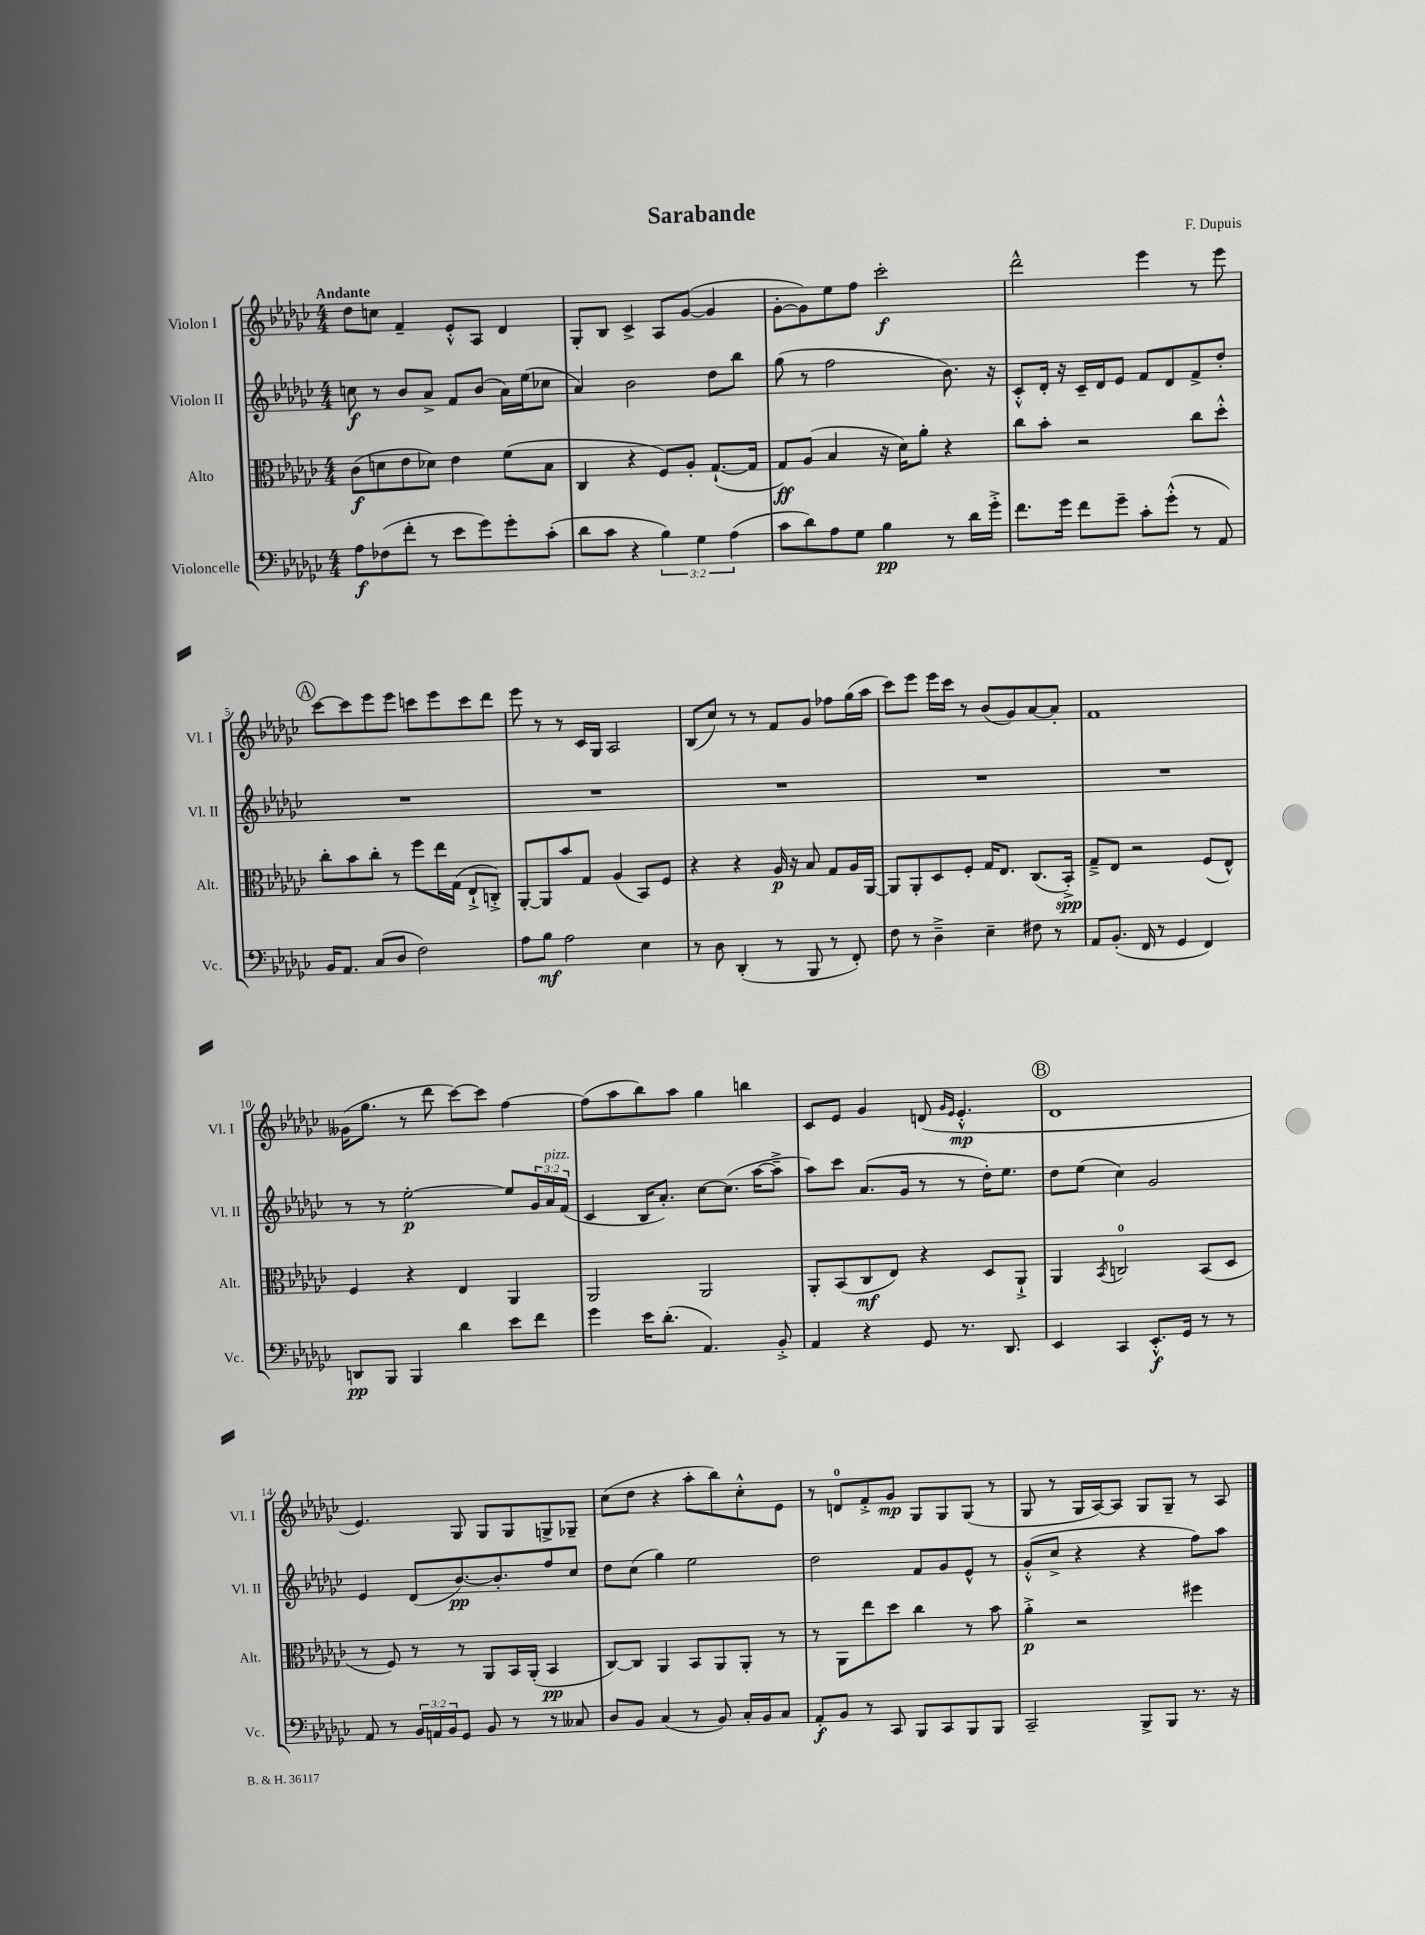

**kern	**kern	**kern	**kern
*staff4	*staff3	*staff2	*staff1
*clefF4	*clefC3	*clefG2	*clefG2
*k[b-e-a-d-g-c-]	*k[b-e-a-d-g-c-]	*k[b-e-a-d-g-c-]	*k[b-e-a-d-g-c-]
*M4/4	*M4/4	*M4/4	*M4/4
8A-	(8c-	8cc	8dd-
(8F-	8d	8r	8cc
8f'	8e-	8b-	4f~
8r	8d-)	8a-^	.
8e-	4e-	8f	8e-'^^
8g-)	.	(8b-	8A-
8g-'	(8f	16a-)	4d-
.	.	(16ee-	.
(8c-'	8B-	8cc-	.
=	=	=	=
8d-	4C-	4a-)	8G-'
8c-	.	.	8B-
4r	4r	2b-	4c-^
6B-)	8F)	.	8A-
.	8A-'	.	([8g-
6G-	.	.	.
.	([8.G-`	8dd-	4g-]
(6A-	.	.	.
.	.	8bb-	.
.	16G-]	.	.
=	=	=	=
8c-	8G-)	(8gg-	[8g-'
8d-)	(8A-	8r	8g-])
8A-	4B-	2ff	8ee-
8G-	.	.	8ff
4B-	16r	.	2ccc-'
.	16d-)	.	.
.	8a-'	.	.
8r	4r	8.b-)	.
16d-	.	.	.
16g-'^	.	16r	.
=	=	=	=
8.f	8cc-	8c-'^^	2ddd-^^
.	8b-'	16d-'	.
16g-	.	16r	.
8f	2r	16c-~	.
.	.	16d-	.
8g-~	.	8e-	.
8c-'	.	8f	4eee-
(8g-'^^	.	8d-	.
8r	8cc-	8f^	8r
8AA-)	8dd-'^^	8dd-'	8eee-
=	=	=	=
16BB-	8cc-'	1r	[8ccc-
8.AA-	.	.	.
.	8b-	.	8ccc-]
(8C-	8cc-'	.	8eee-
8D-	8r	.	8eee-
2F)	8ff	.	8ccc
.	16ee-	.	8eee-
.	(16G-	.	.
.	8E-`^	.	8ccc
.	8C'^)	.	8ddd-
=	=	=	=
8A-	[8AA-'	1r	8eee-
8B-	8AA-]	.	8r
2A-	8b-	.	8r
.	8G-	.	16c-
.	.	.	16G-
.	(4A-	.	2A-
4E-	8BB-)	.	.
.	8F	.	.
=	=	=	=
8r	4r	1r	(8B-
8D-	.	.	8cc-)
(4DD-'	4r	.	8r
.	.	.	8r
8r	16A-	.	8f
.	16r	.	.
8BBB-	8B-	.	8g-
8r	8G-	.	8ff-
8FF')	16A-	.	(16gg-
.	[16AA-	.	16aa-
=	=	=	=
8F	8AA-]	1r	8ccc-)
8r	8AA-'	.	8eee-
4D-~^	8D-	.	16eee-
.	.	.	16ccc-
.	8F'	.	8r
4E-~	16G-	.	(8b-
.	8.E-	.	.
.	.	.	8g-)
8F#	(8.C-	.	[8a-
8r	.	.	8a-']
.	16BB-'^)	.	.
=	=	=	=
8AA-	8G-~^	1r	1f
(8.BB-'	8E-	.	.
.	2r	.	.
16FF	.	.	.
8r	.	.	.
4GG-	.	.	.
4FF)	(8F	.	.
.	8E-^^)	.	.
=	=	=	=
8DD	4F	8r	(16g--
.	.	.	8.gg-
8BBB-	.	8r	.
4BBB-	4r	[2ee-'	8r
.	.	.	8ddd-
4d-	4E-	.	[8ccc-)
.	.	.	8ccc-]
8e-	4AA-	8ee-]	[4ff
8f	.	24g-	.
.	.	24a-	.
.	.	(24f	.
=	=	=	=
4g-	2AA-	4c-	(8ff]
.	.	.	8aa-
16e-	.	16B-	8bb-)
(8.d-'	.	8.a-')	.
.	.	.	8aa-
4.AA-)	2AA-	[8cc-	4gg-
.	.	(8.cc-]	.
.	.	.	4bb
.	.	[16aa-	.
8BB-'^	.	8aa-~^]	.
=	=	=	=
4AA-	8AA-'	8aa-)	8c-
.	(8BB-	8ccc-	8e-
4r	8C-	(8.a-	4g-
.	8E-)	.	.
.	.	16g-	.
8GG-	4r	8r	(8d
.	.	.	16qqg-
.	.	.	16qqe-
8.r	.	8r	4.e-'^^
.	8D-	16dd-')	.
8.DD-	.	8.ee-	.
.	8AA-`^	.	.
=	=	=	=
4EE-	4AA-	8dd-	1d-
.	.	(8ee-	.
.	8qBB-	.	.
4CC-	2C	4cc-)	.
8.EE-'^^	.	2g-	.
16GG-	.	.	.
8r	(8BB-	.	.
8r	8D-	.	.
=	=	=	=
8AA-	8r	4e-	4.e-)
8r	8F)	.	.
24BB-	8r	(8d-	.
24AA	.	.	.
24BB-	.	.	.
8GG-	8r	[8.b-)	8G-
8BB-	8AA-	.	8G-
.	.	8.b-']	.
8r	16BB-	.	8G-
.	(16AA-'	.	.
8r	4BB-	8ff	8G^
8C--	.	8cc-	8G-~
=	=	=	=
8D-	[8C-)	8dd-	(8cc-
8BB-	8C-]	(8cc-	8dd-
(4C-	4AA-	4gg-)	4r
8r	8BB-	2ee-	8aa-'
8BB-)	8AA-	.	8bb-)
16C-'	8AA-'	.	8cc-'^^
16BB-	.	.	.
8C-	8r	.	8e-
=	=	=	=
8AA-'	8r	2dd-	8r
8BB-	8AA-	.	8d
8r	8ee-	.	8f'^
8CC-	8dd-	.	8g-
8BBB-	4cc-	8f	8G-
8CC-	.	8g-	8G-
8BBB-	8r	8e-^^	(8G-
8BBB-	8b-	8r	8r
=	=	=	=
2CC-~	4a-'^	(8g-'^^	8G-
.	.	8cc-^	8r
.	2r	4r	16G-
.	.	.	[16A-)
.	.	.	8A-]
8BBB-^	.	4r	8G-
8BBB-	.	.	8G-~
8.r	4ff#	8ff)	8r
.	.	8aa-	8A-
16r	.	.	.
==	==	==	==
*-	*-	*-	*-
